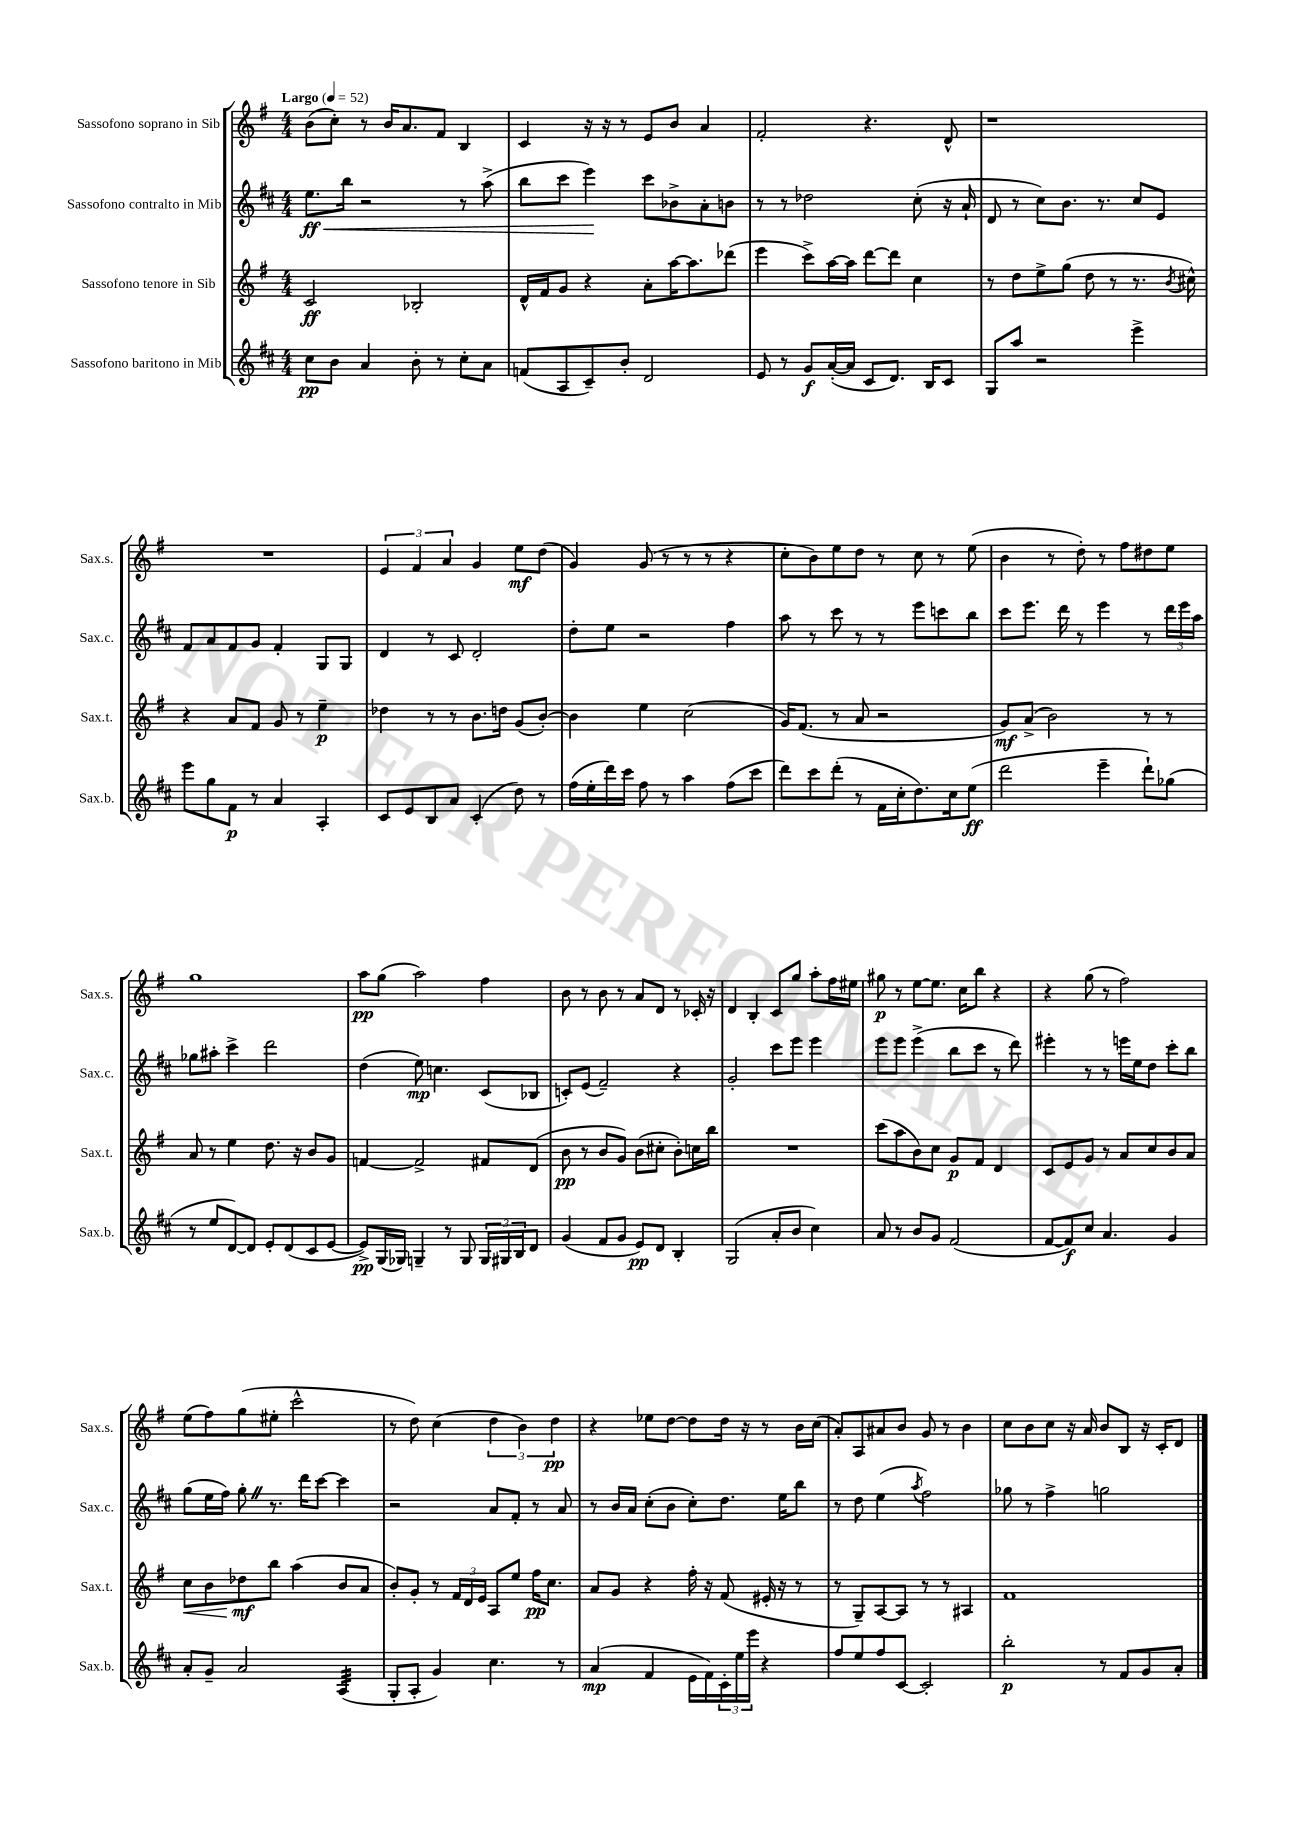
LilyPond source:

<<
\new StaffGroup <<
\new Staff = "s0" \with { instrumentName = "Sassofono soprano in Sib" shortInstrumentName = "Sax.s." } {
    \clef treble \key g \major \numericTimeSignature \time 4/4 \tempo "Largo" 4 = 52
    b'8( c''8-.) r8 b'16 a'8. fis'8 b4 |
    c'4 r16 r16 r8 e'8 b'8 a'4 |
    fis'2-. r4. d'8-^ |
    r1 |
    R1 |
    \tuplet 3/2 { e'4 fis'4 a'4 } g'4 e''8\mf d''8( |
    g'4) g'8( r8 r8 r8 r4 |
    c''8-. b'8) e''8 d''8 r8 c''8 r8 e''8( |
    b'4 r8 d''8-.) r8 fis''8 dis''8 e''8 |
    g''1 |
    a''8\pp g''8( a''2) fis''4 |
    b'8 r8 b'8 r8 a'8 d'8 r8 ces'16-. r16 |
    d'4 b4-. c'8 g''8 a''8-. fis''16 eis''16 |
    gis''8\p r8 e''8~ e''8. c''16 b''8 r4 |
    r4 g''8( r8 fis''2) |
    e''8( fis''8) g''8( eis''8-. c'''2-^ |
    r8 d''8) c''4( \tuplet 3/2 { d''4 b'4) d''4\pp } |
    r4 ees''8 d''8~ d''8 d''16 r16 r8 b'16 c''16( |
    a'8-.) a8 ais'8 b'8 g'8 r8 b'4 |
    c''8 b'8 c''8 r16 a'16 b'8 b8 r16 c'16-. d'8 \bar "|." |
}
\new Staff = "s1" \with { instrumentName = "Sassofono contralto in Mib" shortInstrumentName = "Sax.c." } {
    \clef treble \key d \major \numericTimeSignature \time 4/4
    e''8.\ff\< b''16 r2 r8 a''8->( |
    b''8 cis'''8 e'''4\!) cis'''8 bes'8-> a'8-. b'8 |
    r8 r8 des''2 cis''8-.( r16 a'16-! |
    d'8 r8 cis''8) b'8. r8. cis''8 e'8 |
    fis'8 a'8 fis'8 g'8 fis'4-. g8 g8 |
    d'4 r8 cis'8 d'2-. |
    d''8-. e''8 r2 fis''4 |
    a''8 r8 cis'''8 r8 r8 e'''8 c'''8 b''8 |
    cis'''8 e'''8. d'''16 r8 e'''4 r8 \tuplet 3/2 { d'''16 e'''16 a''16 } |
    ges''8 ais''8-. cis'''4-> d'''2 |
    d''4( e''8\mp) c''4. cis'8( bes8 |
    c'8-.) e'8( fis'2--) r4 |
    g'2-. cis'''8 e'''8 e'''4 |
    e'''8 e'''8 e'''4->( b''8 cis'''8 r8 d'''8) |
    eis'''4-. r8 r8 e'''16 e''16 d''8 cis'''8-. b''8 |
    g''8( e''16 fis''16) g''8-. \once \override BreathingSign.text = \markup { \musicglyph "scripts.caesura.straight" } \breathe r8. d'''16 cis'''8~ cis'''4 |
    r2 a'8 fis'8-. r8 a'8 |
    r8 b'16 a'16 cis''8-.( b'8 cis''8-.) d''8. e''16 b''8 |
    r8 d''8 e''4( \acciaccatura { a''8 } fis''2) |
    ges''8 r8 fis''4-> g''2 \bar "|." |
}
\new Staff = "s2" \with { instrumentName = "Sassofono tenore in Sib" shortInstrumentName = "Sax.t." } {
    \clef treble \key g \major \numericTimeSignature \time 4/4
    c'2\ff bes2-. |
    d'16-^ fis'16 g'8 r4 a'8-. a''16~ a''8. des'''8( |
    e'''4 c'''8->) a''16~ a''16 d'''8~ d'''8 c''4 |
    r8 d''8 e''8-> g''8( d''8 r8 r8. \acciaccatura { b'8 } cis''16-^) |
    r4 a'8 fis'8 g'8 r8 e''4--\p |
    des''4 r8 r8 b'8. d''16 g'8( b'8~-.) |
    b'4 e''4 c''2( |
    g'16) fis'8.( r8 a'8 r2 |
    g'8\mf) a'8->( b'2) r8 r8 |
    a'8 r8 e''4 d''8. r16 b'8 g'8 |
    f'4~ f'2-> fis'8 d'8( |
    b'8\pp r8 b'8 g'8) b'8( cis''8-. b'8-.) c''16 b''16 |
    R1 |
    c'''8( a''8 b'8) c''8 g'8\p fis'8 d'4 |
    c'8 e'8 g'8 r8 a'8 c''8 b'8 a'8 |
    c''8\< b'8 des''8\mf\! b''8 a''4( b'8 a'8 |
    b'8-.) g'8-. r8 \tuplet 3/2 { fis'16 d'16 e'16 } a8 e''8 fis''16\pp c''8. |
    a'8 g'8 r4 fis''16-. r16 fis'8( eis'16-. r16 r8 |
    r8 g8--) a8~ a8 r8 r8 ais4 |
    fis'1 \bar "|." |
}
\new Staff = "s3" \with { instrumentName = "Sassofono baritono in Mib" shortInstrumentName = "Sax.b." } {
    \clef treble \key d \major \numericTimeSignature \time 4/4
    cis''8\pp b'8 a'4 b'8-. r8 cis''8-. a'8 |
    f'8( a8 cis'8--) b'8-. d'2 |
    e'8 r8 g'8\f a'16~-.( a'16 cis'8 d'8.) b16 cis'8 |
    g8 a''8 r2 e'''4-> |
    e'''8 g''8 fis'8\p r8 a'4 a4-. |
    cis'8 e'8 b8 a'8 cis'4-.( d''8) r8 |
    fis''16( e''16-. d'''16) cis'''16 fis''8 r8 a''4 fis''8( cis'''8 |
    d'''8) cis'''8 d'''8-.( r8 fis'16 cis''16-. d''8.) cis''16 e''8\ff( |
    d'''2 e'''4-- d'''8-!) ges''8( |
    r8 e''8 d'8~) d'8 e'8-. d'8( cis'8 e'8~ |
    e'8->\pp) g16( ges16) g4-- r8 g8 \tuplet 3/2 { g16 gis16 b16 } d'8 |
    g'4( fis'8 g'8 e'8\pp) d'8 b4-. |
    g2( a'8-. b'8 cis''4) |
    a'8 r8 b'8 g'8 fis'2( |
    fis'8~ fis'8\f) cis''8 a'4. g'4 |
    a'8-. g'8-- a'2 a4:32( |
    g8-. a8-. g'4) cis''4. r8 |
    a'4\mp( fis'4 e'16 fis'16) \tuplet 3/2 { cis'16-. e''16 e'''16 } r4 |
    fis''8 e''8 fis''8 cis'8~ cis'2-. |
    b''2-.\p r8 fis'8 g'8 a'8-. \bar "|." |
}
>>
>>
\layout { \context { \Score \remove "Bar_number_engraver" } }
